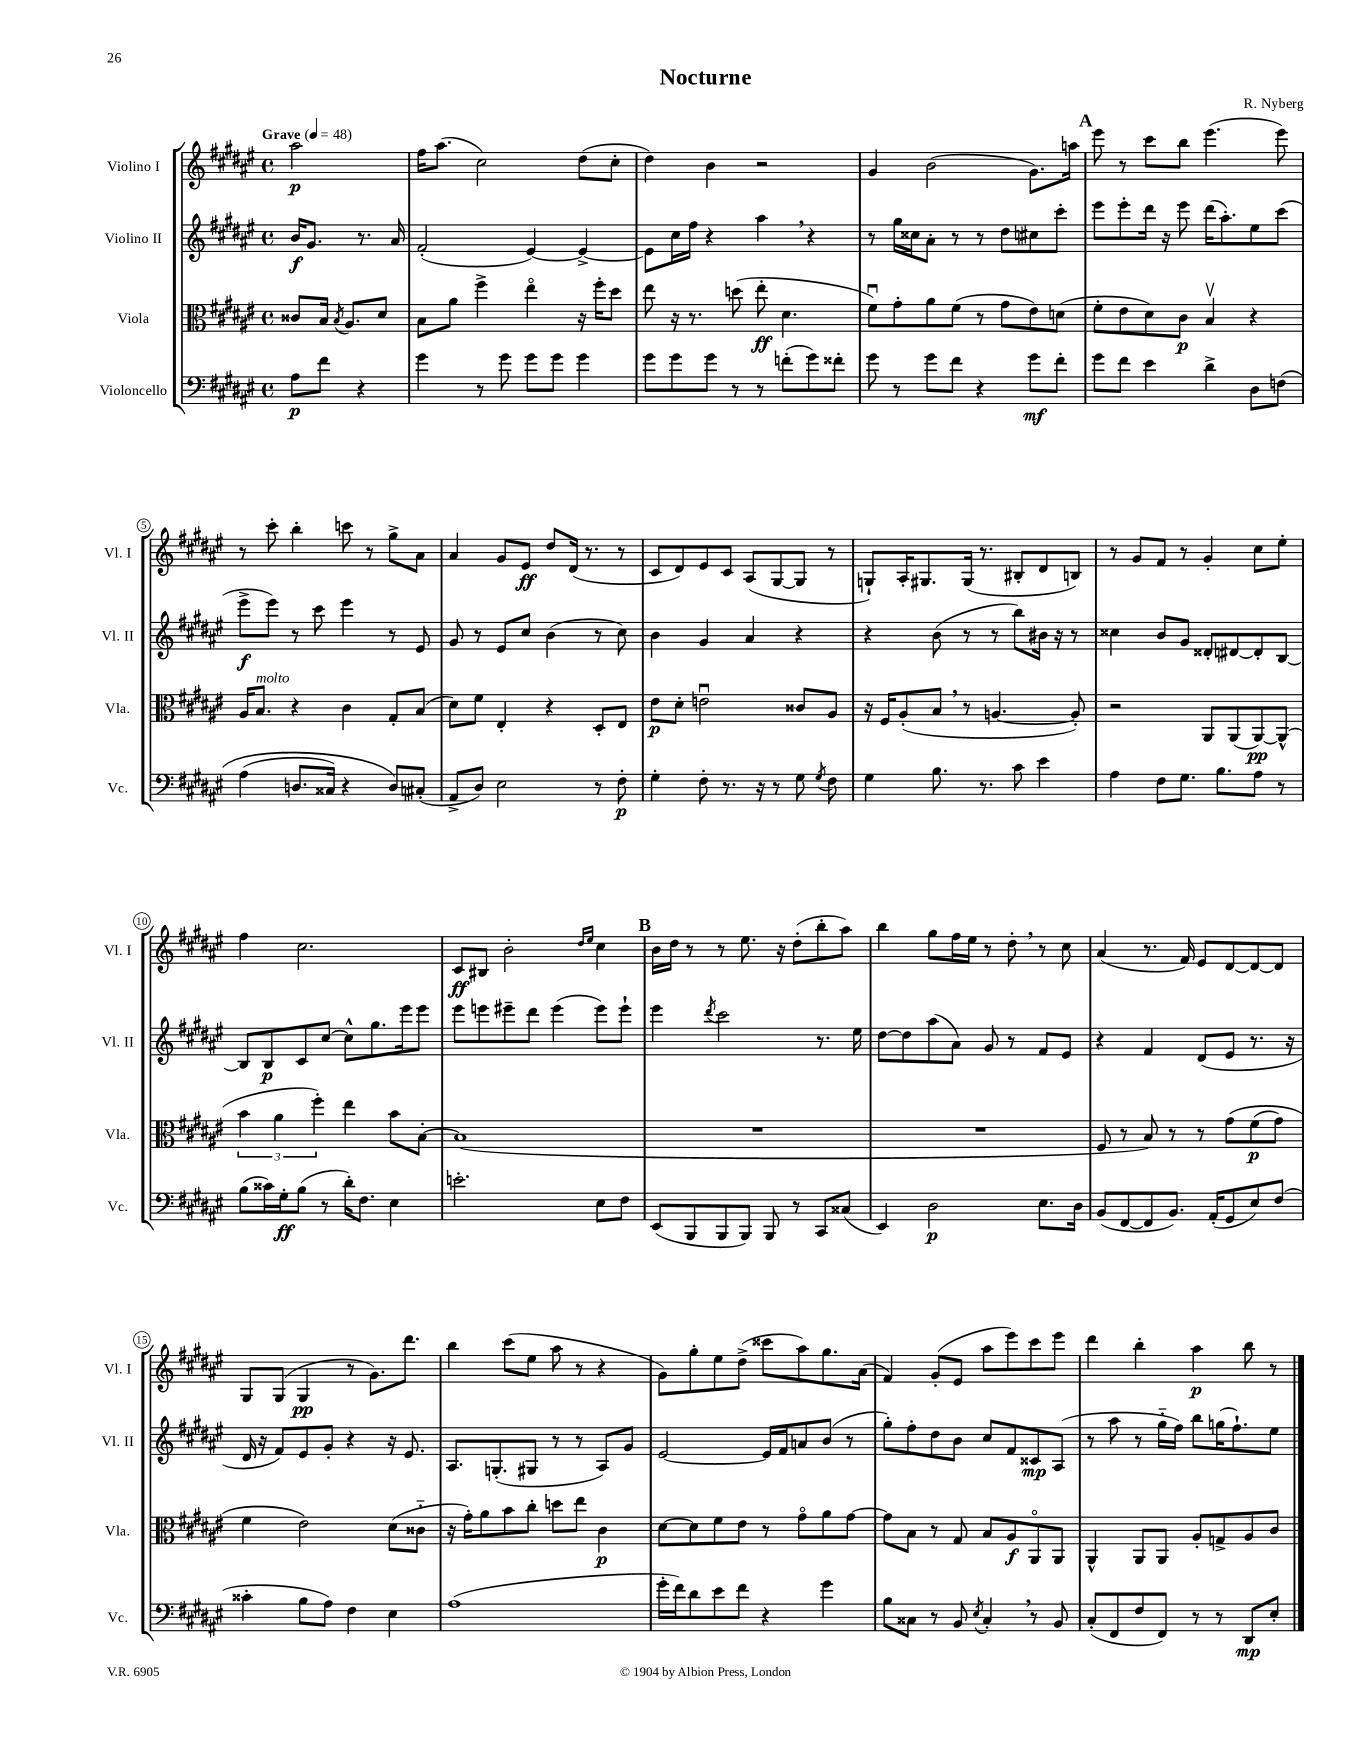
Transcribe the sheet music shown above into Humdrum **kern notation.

**kern	**kern	**kern	**kern
*staff4	*staff3	*staff2	*staff1
*clefF4	*clefC3	*clefG2	*clefG2
*k[f#c#g#d#a#e#]	*k[f#c#g#d#a#e#]	*k[f#c#g#d#a#e#]	*k[f#c#g#d#a#e#]
*M4/4	*M4/4	*M4/4	*M4/4
*met(c)	*met(c)	*met(c)	*met(c)
*MM48	*MM48	*MM48	*MM48
8A#\L	8c##/L	16b/LK	2aa#\
.	.	8.g#/J	.
8f#\J	16B/Jk	.	.
.	8qB/	.	.
.	8.A#/L	.	.
4r	.	8.r	.
.	8d#/J	.	.
.	.	16a#/	.
=	=	=	=
4g#\	8B\L	(2f#'/	16ff#\LK
.	.	.	(8.aa#\J
.	8a#\J	.	.
8r	4ff#^\	.	2cc#\)
8g#\	.	.	.
8g#\L	4ee#o\	[4e#/)	.
8g#\J	.	.	.
4g#\	16r	4e#^/_	(8dd#\L
.	16ff#'\LK	.	.
.	8dd#\J	.	8cc#'\J
=	=	=	=
8g#\L	8ee#\	8e#\]L	4dd#\)
8g#\	16r	16cc#\L	.
.	8.r	16ff#\JJ	.
8g#\J	.	4r	4b\
8r	(8dd\	.	.
8r	8ee#'\	4aa#\	2r
(8f'\L	4.d#\	.	.
8g#\)	.	4r	.
8f##'\J	.	.	.
=	=	=	=
8g#\	8f#u\L)	8r	4g#/
8r	8g#'\	16gg#\LL	.
.	.	16cc##\J	.
8g#\L	8a#\	8a#'\J	(2b\
8f#\J	(8f#\J	8r	.
4r	8r	8r	.
.	8g#\L	8dd#\L	.
8g#\L	8e#\)	8cc#\	8.g#\L)
8f#'\J	(8d\J	8ccc#'\J	.
.	.	.	16aa\Jk
=	=	=	=
8g#\L	8f#'\L	8eee#\L	8eee#\
8f#\J	8e#\	8eee#'\	8r
4e#\	8d#\)	16ddd#\Jk	8ccc#\L
.	.	16r	.
.	8c#\J	8eee#\	8bb\J
4d#^\	4Bv/	(16ddd#\LK	(4.eee#\
.	.	8.aa#'\)	.
8D#\L	4r	8ee#\	.
&(8F\J	.	(8ccc#\J	8eee#\)
=	=	=	=
(4A#\	16A#/LK	8eee#^\L	8r
.	8.B/J	.	.
.	.	8eee#\J)	8ccc#'\
8.D/L	4r	8r	4bb'\
.	.	8ccc#\	.
16C##/Jk)	.	.	.
4r	4c#\	4eee#\	8ccc\
.	.	.	8r
8D/L&)	8G#'/L	8r	8gg#^\L
(8C#'/J	(8B/J	8e#/	8a#\J
=	=	=	=
8AA#^/L	8d#\L)	8g#/	4a#/
8D#/J)	8f#\J	8r	.
2E#\	4E#'/	8e#/L	8g#/L
.	.	8cc#/J	8e#/J
.	4r	(4b\	8dd#/L
.	.	.	(16d#/Jk
.	.	.	8.r
8r	8D#'/L	8r	.
8F#'\	8E#/J	8cc#\)	8r
=	=	=	=
4G#'\	8e#\L	4b\	8c#/L
.	8d#'\J	.	8d#/)
8F#'\	2eu\	4g#/	8e#/
8.r	.	.	8c#/J
.	.	4a#/	(8A#/L
16r	.	.	.
8r	.	.	[8G#/
8G#\	8c##/L	4r	8G#/]J
8qG#/	.	.	.
8F#\	8A#/J	.	8r
=	=	=	=
4G#\	16r	4r	8G`/L)
.	16F#/LK	.	.
.	(8A#'/	.	16A#'/K
.	.	.	8.G#/
8.B\	8B/J	(8b\	.
.	8r	8r	(16G#/Jk
8.r	.	.	8.r
.	[4.A/	8r	.
8c#\	.	8bb\L)	8B#'/L
4e#\	.	16b#\Jk	8d#/
.	.	16r	.
.	8A'/])	8r	8B/J)
=	=	=	=
4A#\	2r	4cc##\	8r
.	.	.	8g#/L
8F#\L	.	8b/L	8f#/J
8.G#\J	.	8g#/J	8r
.	8AA#/L	8d##'/L	4g#'/
8.B\L	.	.	.
.	(8AA#/	[8d#/	.
8A#\J	[8AA#/)	8d#'/]	8cc#\L
8r	(8AA#^^/]J	[8B/J	8ee#'\J
=	=	=	=
(8B\L	6b\	8B/]L	4ff#\
16c##\L)	.	8B/	.
.	6a#\	.	.
16G#'\J	.	.	.
(8B\J	.	8c#/	2.cc#\
.	6ff#'\)	.	.
8r	.	[8cc#/J	.
16d#'\LK)	4ee#\	8cc#^^\]L	.
8.F#\J	.	.	.
.	.	8.gg#\	.
4E#\	8b\L	.	.
.	.	16eee#\k	.
.	[8B'\J	8eee#\J	.
=	=	=	=
2.e'\	(1B]	8eee#\L	8c#/L
.	.	8eee\	8B#/J
.	.	8eee#~\	2b'\
.	.	8ddd#\J	.
.	.	(4eee#\	.
.	.	.	16qqdd#/LL
.	.	.	16qqee#/JJ
8E#\L	.	8eee#\L)	4cc#\
8F#\J	.	8eee#`\J	.
=	=	=	=
(8EE#/L	1r	4eee#\	16b\LL
.	.	.	16dd#\JJ
8BBB/	.	.	8r
.	.	8qddd#/	.
8BBB/	.	2ccc#\	8r
8BBB/J)	.	.	8.ee#\
8BBB/	.	.	.
.	.	.	16r
8r	.	.	(8dd#'\L
8CC#/L	.	8.r	8bb'\
(8C##/J	.	.	8aa#\J)
.	.	16ee#\	.
=	=	=	=
4EE#/)	1r	[8dd#\L	4bb\
.	.	8dd#\]	.
2D#\	.	(8aa#\	8gg#\L
.	.	8a#\J)	16ff#\L
.	.	.	16ee#\JJ
.	.	8g#/	8r
.	.	8r	8dd#'\
8.E#\L	.	8f#/L	8r
.	.	8e#/J	8cc#\
16D#\Jk	.	.	.
=	=	=	=
(8BB/L	8F#/	4r	(4a#/
[8FF#/	8r	.	.
8FF#/]	8B/)	4f#/	8.r
8.BB/J)	8r	.	.
.	.	.	16f#/)
.	8r	(8d#/L	8e#/L
(16AA#'/LK	.	.	.
8GG#/	&(8g#\L	8e#/J	[8d#/
8E#/)	(8f#\	8.r	8d#/_
(8F#/J	8g#\J)	.	8d#/]J
.	.	16r	.
=	=	=	=
4c##'\	4f#\	16d#/	8G#/L
.	.	16r	.
.	.	8f#/L)	(8G#/J
8B\L	2e#\&)	8e#/	4G#/
8A#\J)	.	8g#'/J	.
4F#\	.	4r	8r
.	.	.	8.g#\L)
4E#\	(8d#\L	16r	.
.	.	8.e#/	8.ddd#\J
.	8c##'~\J	.	.
=	=	=	=
(1A#	16r	8.A#/L	4bb\
.	16g#'\LK)	.	.
.	8a#\	.	.
.	.	(8.G'/	.
.	8b\	.	(8ccc#\L
.	8cc#'\J	8G#/J	8ee#\J
.	8dd\L	8r	8aa#\
.	8ee#\J	8r	8r
.	4c#\	8A#/L)	4r
.	.	8g#/J	.
=	=	=	=
16g#'\LL	[8d#\L	[2e#/	8g#\L)
16f#\J)	.	.	.
8d#\	8d#\]	.	8gg#'\
8e#\	8f#\	.	8ee#\
8f#\J	8e#\J	.	(8dd#^\J
4r	8r	16e#/]LL	8ccc##\L
.	.	16f#/J	.
.	8g#o\L	8a/	8aa#\)
4g#\	8a#\	(8b/J	8.gg#\
.	[8g#\J	8r	.
.	.	.	(16a#\Jk
=	=	=	=
8B\L	8g#\]L	8gg#'\L)	4f#/)
8C##\J	8B\J	8ff#'\	.
8r	8r	8dd#\	(8g#'/L
8BB/	8G#/	8b\J	8e#/J
8qE#/	.	.	.
4C##'/	8B/L	8cc#/L	8aa#\L
.	8A#/	8f#/	8eee#\)
8r	8AA#o/	8c##/	8ccc#\
8BB/	8AA#/J	(8A#/J	8eee#\J
=	=	=	=
(8C#'/L	4AA#^^/	8r	4ddd#\
8FF#/	.	8aa#\	.
8F#/	8AA#/L	8r	4bb'\
8FF#/J)	8AA#/J	16gg#'~\LL	.
.	.	16ff#\JJ)	.
8r	8A#'/L	8bb\L	4aa#\
8r	8G^/	(16gg\K	.
.	.	8.ff#`\)	.
8DD#/L	8A#/	.	8bb\
8E#'/J	8c#/J	8ee#\J	8r
==	==	==	==
*-	*-	*-	*-
